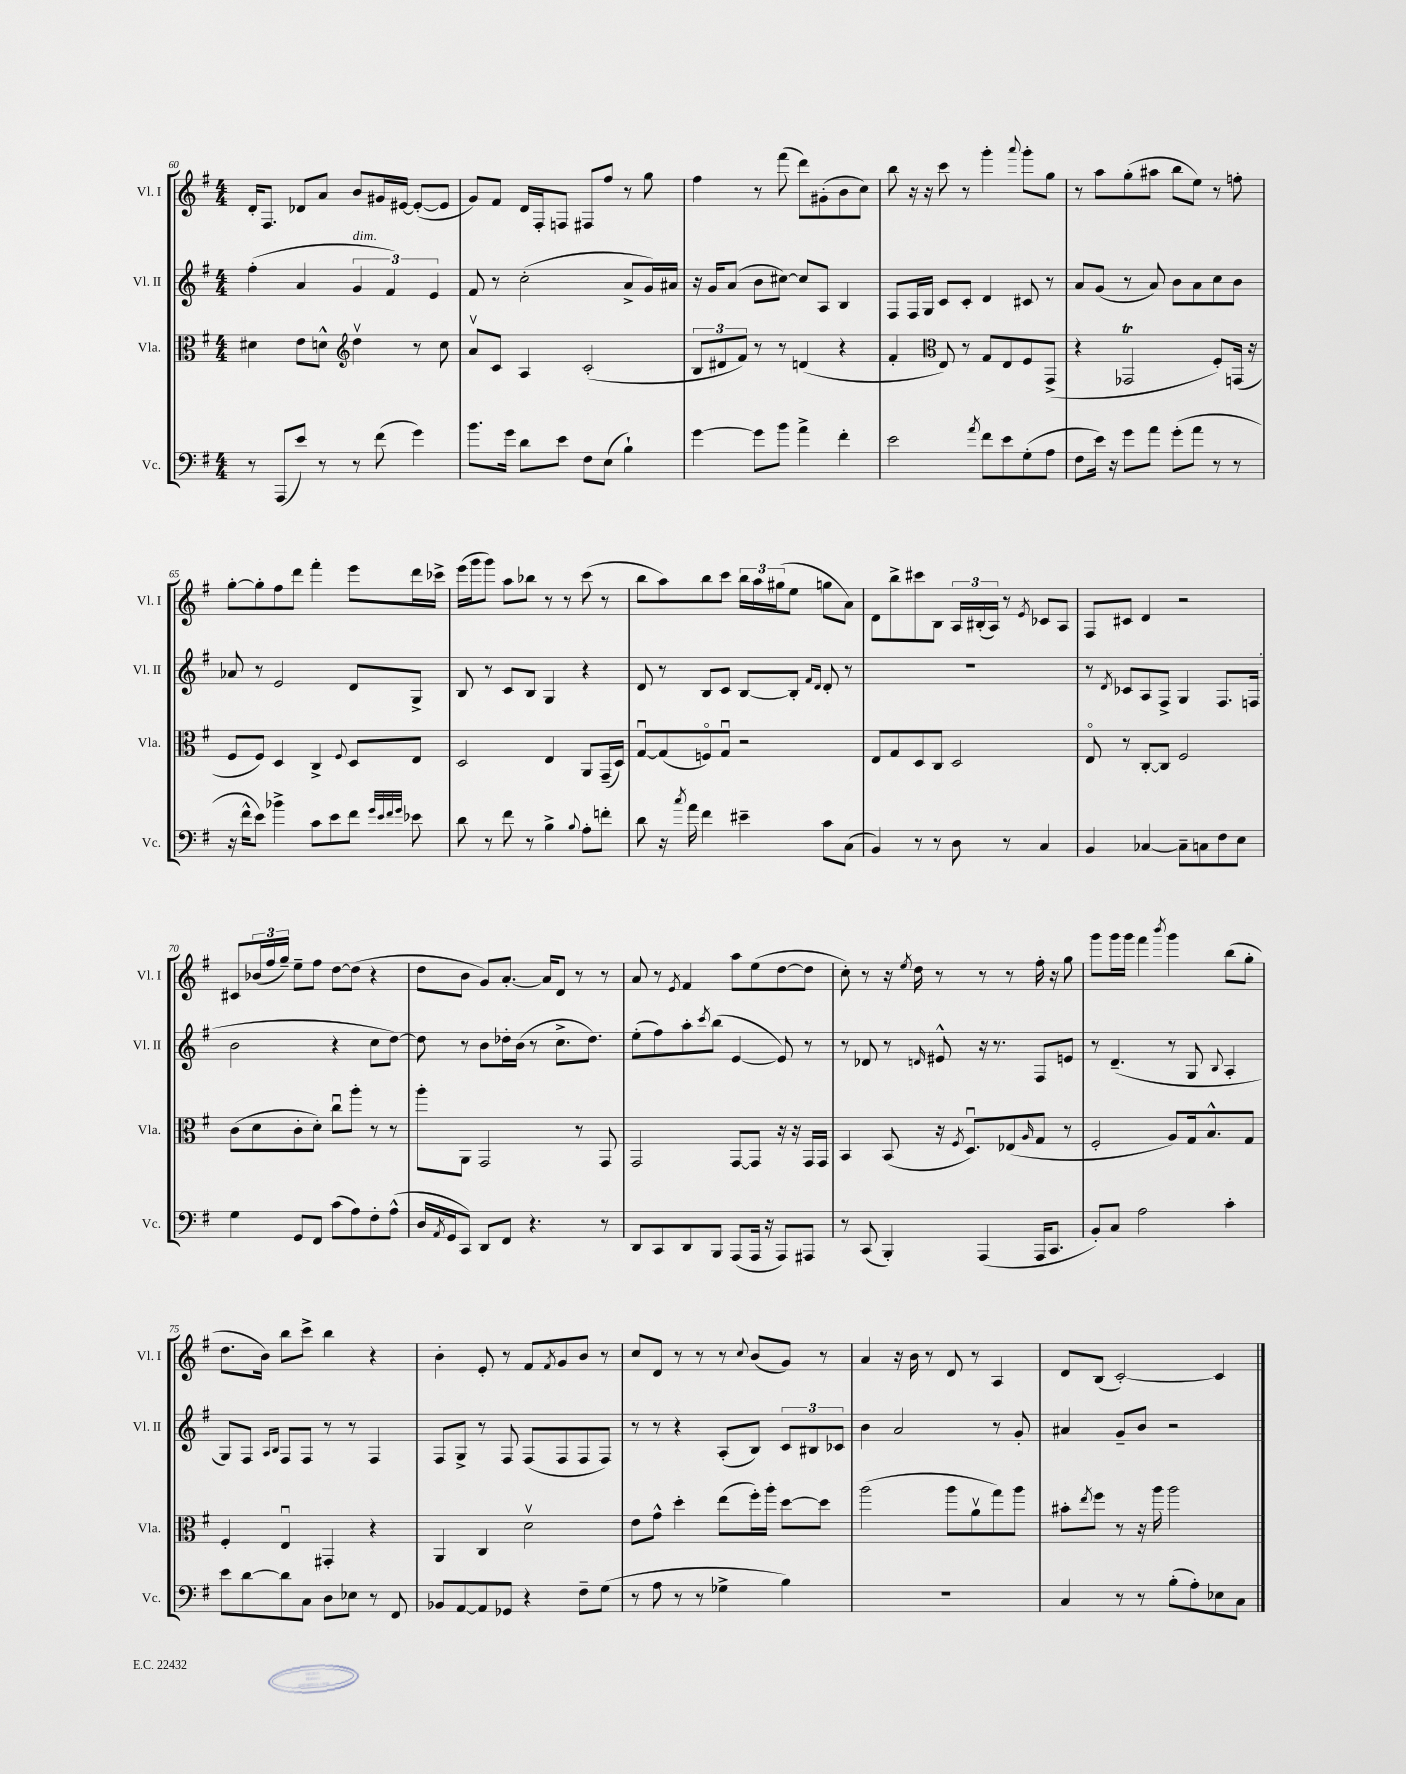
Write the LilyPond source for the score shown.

<<
\new StaffGroup <<
\new Staff = "s0" \with { instrumentName = "Vl. I" shortInstrumentName = "Vl. I" } {
    \clef treble \key g \major \numericTimeSignature \time 4/4
    d'16-. fis8. des'8 a'8 b'8 gis'16 eis'16~ eis'8~-.( eis'8 |
    g'8) fis'8 d'16 fis16-. f8 fis8 fis''8 r8 g''8 |
    fis''4 r8 fis'''8( d'''8) gis'8-.( b'8 c''8) |
    b''8 r16 r16 c'''8 r8 g'''4-. \appoggiatura { a'''8 } g'''8-. g''8 |
    r8 a''8 g''8-.( ais''8 b''8 e''8) r8 f''8-. |
    g''8~-. g''8-. fis''8 d'''8 fis'''4-. e'''8 d'''16 ces'''16-> |
    e'''16( g'''16 g'''8) a''8 bes''8 r8 r8 c'''8( r8 |
    b''8 a''8) b''8 c'''8 \tuplet 3/2 { b''16 a''16 gis''16( } e''8 g''8 a'8) |
    d'8 b''8-> cis'''8 b8 \tuplet 3/2 { a16 bis16-.( a16) } r8 \acciaccatura { e'8 } ces'8 a8 |
    fis8 cis'8 d'4 r2 |
    cis'8 \tuplet 3/2 { bes'16( fis''16 g''16--) } e''8-- fis''8 d''8~ d''8( r4 |
    d''8 b'8 g'8) a'8.~-. a'16 d'8 r8 r8 |
    a'8 r8 \acciaccatura { e'8 } fis'4 a''8 e''8( d''8~ d''8 |
    c''8-.) r8 r16 \acciaccatura { e''8 } d''16 r8 r8 r8 fis''16-. r16 g''8 |
    g'''8 g'''16 g'''16 fis'''4 \acciaccatura { b'''8 } g'''4 b''8( g''8-. |
    d''8. b'16) b''8 c'''8-> b''4 r4 |
    b'4-. e'8-. r8 fis'8 \acciaccatura { fis'8 } g'8 b'8 r8 |
    c''8 d'8 r8 r8 r8 \appoggiatura { c''8 } b'8( g'8) r8 |
    a'4 r16 b'16 r8 d'8 r8 a4 |
    d'8 b8( c'2~-.) c'4 \bar "|." |
}
\new Staff = "s1" \with { instrumentName = "Vl. II" shortInstrumentName = "Vl. II" } {
    \clef treble \key g \major \numericTimeSignature \time 4/4
    fis''4-.( a'4 \tuplet 3/2 { g'4^\markup { \italic "dim." } fis'4) e'4 } |
    fis'8 r8 c''2-.( a'8-> g'16) ais'16 |
    r16 g'16 a'8( b'8 cis''8~) cis''8 a8 b4 |
    fis8 fis16 g16 c'8 c'8-. d'4 cis'8 r8 |
    a'8 g'8( r8 a'8) b'8 a'8 c''8 b'8 |
    aes'8 r8 e'2 d'8 g8-> |
    b8 r8 c'8 b8 g4 r4 |
    d'8 r8 b8 c'8 b8~ b8-. \grace { fis'16 d'16 } d'8-. r8 |
    R1 |
    r8 \acciaccatura { d'8 } ces'8 a8 fis8-> g4 fis8. f16( |
    b'2 r4 c''8 d''8~) |
    d''8 r8 b'8 des''16-. b'16( r8 c''8.-> des''8.) |
    e''8-.( fis''8) a''8-. \acciaccatura { c'''8 } b''8( e'4~ e'8) r8 |
    r8 des'8 r8 \grace { d'16 } eis'8-^ r16 r8. fis8 e'8 |
    r8 d'4.--( r8 g8 \appoggiatura { b8 } a4-. |
    g8) fis8 \grace { a16 b16 } fis8 fis8 r8 r8 fis4 |
    fis8 g8-> r8 fis8 fis8( fis8 fis8 fis8) |
    r8 r8 r4 a8-.( b8) \tuplet 3/2 { c'8 bis8 ces'8 } |
    b'4 a'2 r8 g'8-. |
    ais'4 g'8-- b'8 r2 \bar "|." |
}
\new Staff = "s2" \with { instrumentName = "Vla." shortInstrumentName = "Vla." } {
    \clef alto \key g \major \numericTimeSignature \time 4/4
    dis'4 e'8 d'8-^ \clef treble d''4\upbow r8 c''8 |
    a'8\upbow c'8 a4 c'2-.( |
    \tuplet 3/2 { b8 dis'8 fis'8) } r8 r8 d'4( r4 |
    fis'4-. \clef alto e8) r8 g8 e8 fis8 g,8->( |
    r4 ges,2\trill fis8-.) g,16( r16 |
    fis8 fis8) d4 c4-> \appoggiatura { fis8 } d8 e8 |
    d2 e4 a,8 g,16--( d16) |
    g8~\downbow g8( f8\flageolet) g8\downbow r2 |
    e8 g8 d8 c8 d2 |
    e8\flageolet r8 c8~-. c8 fis2 |
    c'8( d'8 c'8-. d'8-.) c''8\downbow a''8-. r8 r8 |
    a''8-. a,8 g,2 r8 g,8 |
    g,2 g,8~ g,8 r16 r16 g,16 g,16 |
    b,4 b,8( r16 \acciaccatura { fis8 } d8.\downbow) ees8( \grace { a16 } g8 r8 |
    fis2-. a8) g16 b8.-^ g8 |
    fis4-. e4\downbow gis,4-. r4 |
    a,4 c4 d'2\upbow |
    e'8 g'8-^ d''4-. e''8( fis''16-.) a''16-. d''8~ d''8 |
    a''2( a''8 a'8\upbow g''8) a''8 |
    bis'8-. \acciaccatura { e''8 } fis''8 r8 r16 a''16 a''2 \bar "|." |
}
\new Staff = "s3" \with { instrumentName = "Vc." shortInstrumentName = "Vc." } {
    \clef bass \key g \major \numericTimeSignature \time 4/4
    r8 a,,8( e'8) r8 r8 fis'8( g'4) |
    b'8. g'16 d'8 e'8 fis8 e8( b4-!) |
    g'4~ g'8 b'8 a'4-> fis'4-. |
    e'2 \acciaccatura { a'8 } fis'8 e'8 g8-.( a8 |
    fis8 e'16) r16 g'8 a'8 g'8-.( a'8 r8 r8 |
    r16 fis'16-^ e'8) bes'4-> c'8 e'8 fis'8 \grace { g'32 e'32 fis'32 g'32 } ees'8 |
    d'8 r8 fis'8 r8 b4-> \appoggiatura { b8 } a8-. f'8-. |
    d'8 r16 \acciaccatura { c''8 } a'16 fis'4 eis'4-- c'8 c8( |
    b,4) r8 r8 d8 r8 c4 |
    b,4 ces4~ ces8-- c8 fis8 e8 |
    g4 g,8 fis,8 c'8( a8) fis8-. a8-^( |
    d16 \acciaccatura { a,8 } g,16 c,8) d,8 fis,8 r4. r8 |
    d,8 c,8 d,8 b,,8 a,,8( a,,16 r16 a,,8) ais,,8 |
    r8 c,8( b,,4-.) a,,4( a,,16 c,8. |
    b,8-.) c8 a2 c'4-. |
    e'8 d'8~ d'8 c8 d8 ees8 r8 fis,8 |
    bes,8 a,8~ a,8 ges,8 r4 fis8-- g8( |
    r8 a8 r8 r8 ges4-> b4) |
    R1 |
    c4 r8 r8 b8-.( a8-.) ees8 c8 \bar "|." |
}
>>
>>
\layout { \context { \Score currentBarNumber = #60 } }
